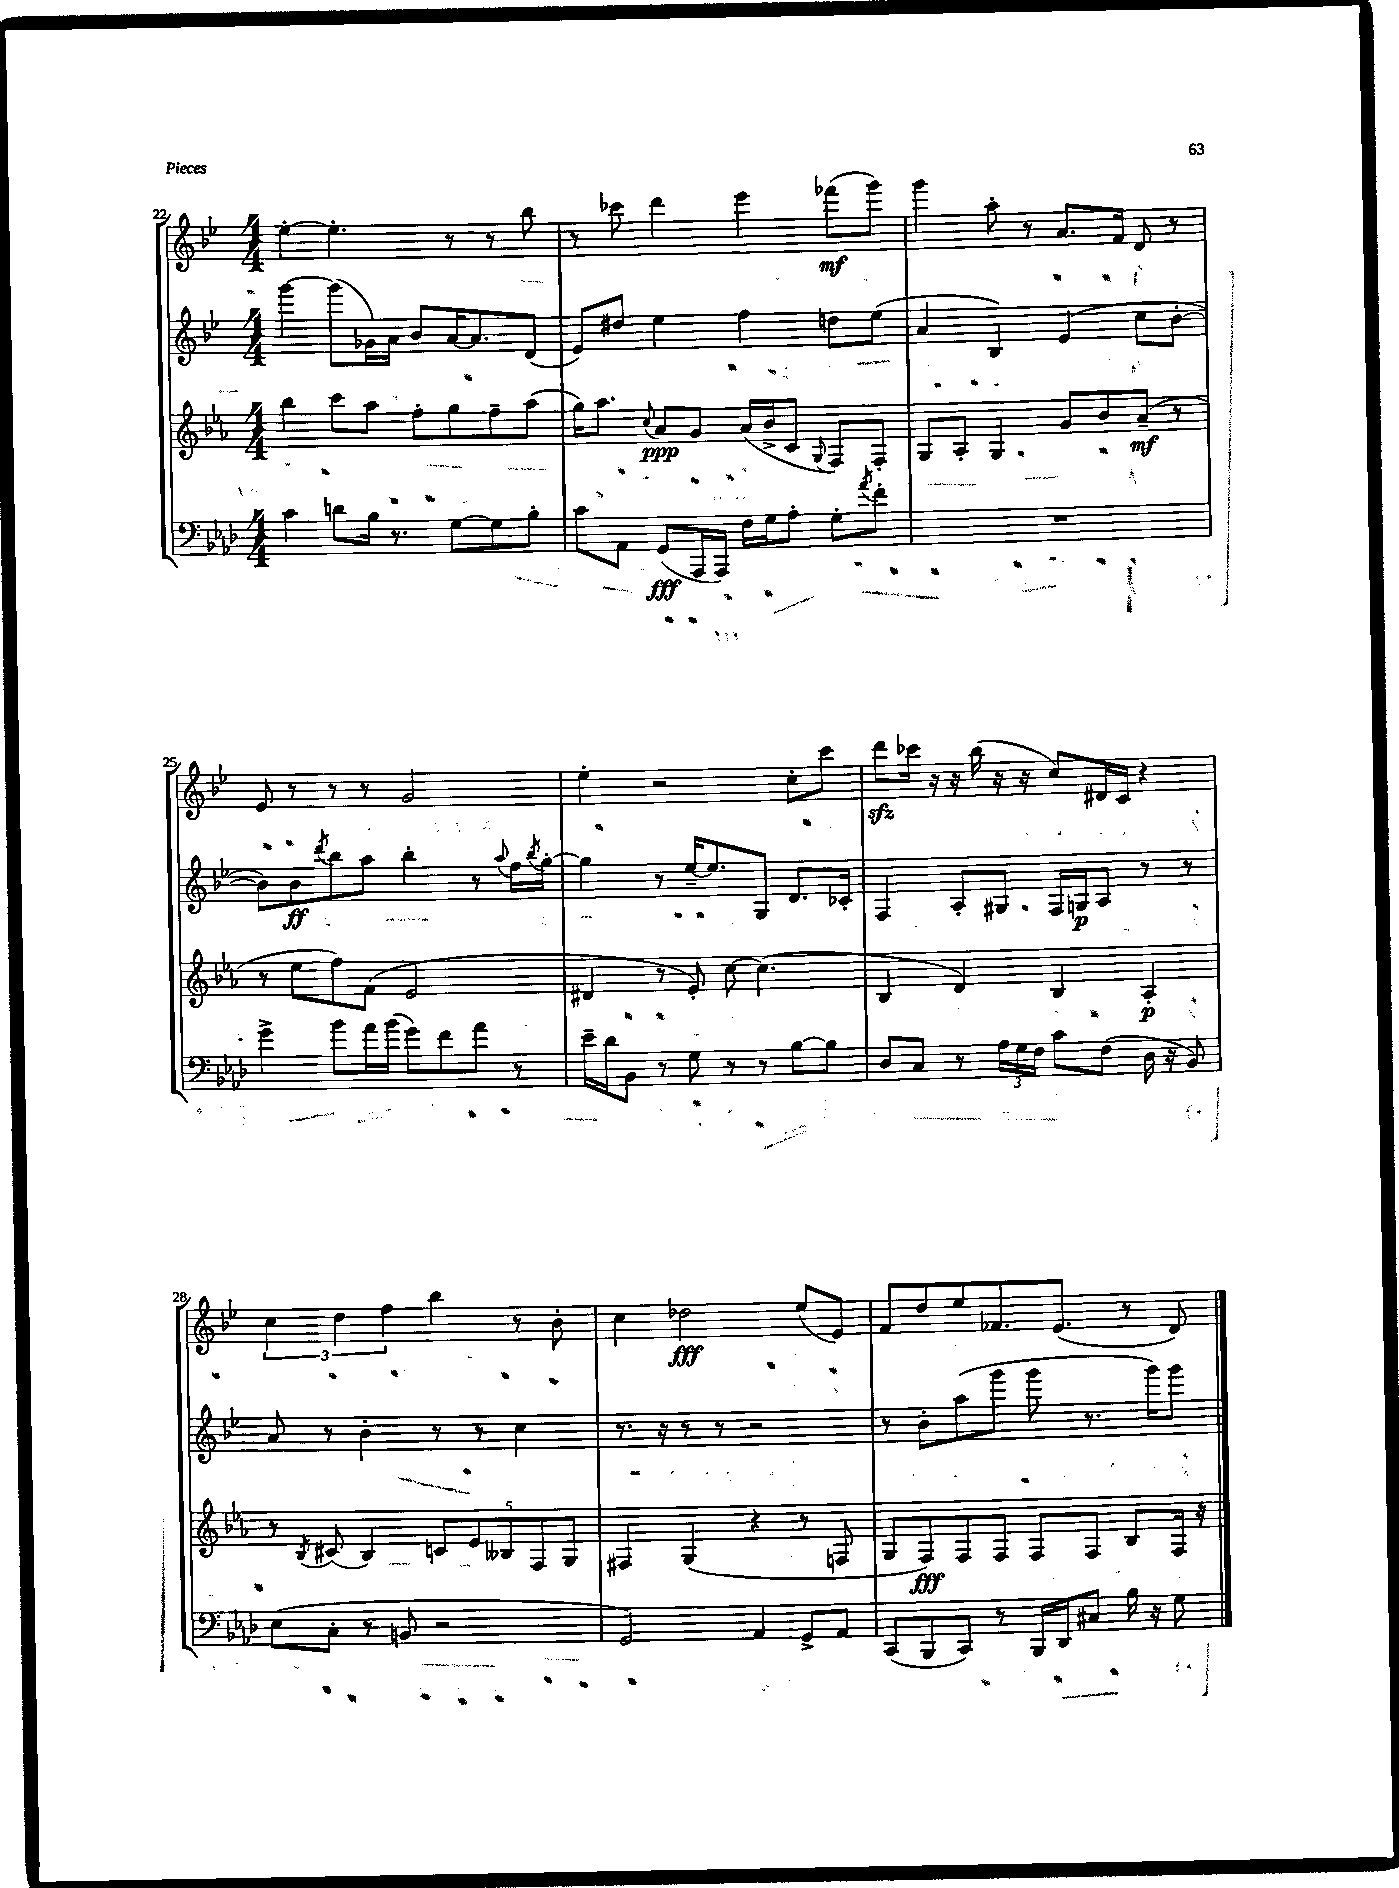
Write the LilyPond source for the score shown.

<<
\new StaffGroup <<
\new Staff = "s0" {
    \clef treble \key bes \major \numericTimeSignature \time 4/4
    ees''4~-. ees''4.-. r8 r8 bes''8 |
    r8 ces'''8 d'''4 ees'''4 fes'''8\mf( g'''8) |
    g'''4 a''8-. r8 a'8. f'16 d'8 r8 |
    ees'8 r8 r8 r8 g'2 |
    ees''4-. r2 c''8-. c'''8 |
    d'''8\sfz ces'''16 r16 r16 bes''16( r16 r16 c''8) dis'16 c'16 r4 |
    \tuplet 3/2 { c''4 d''4 f''4 } bes''4 r8 bes'8-. |
    c''4 des''2\fff ees''8( ees'8) |
    f'8 d''8 ees''8 fes'8. ees'8.( r8 d'8) \bar "|." |
}
\new Staff = "s1" {
    \clef treble \key bes \major \numericTimeSignature \time 4/4
    g'''4~ g'''8( ges'16) a'16 bes'8 a'16~ a'8. d'8( |
    ees'8) dis''8 ees''4 f''4 d''8 ees''8( |
    a'4 bes4) ees'4( c''8 bes'8~-. |
    bes'8) bes'8\ff \acciaccatura { d'''8 } bes''8 a''8 bes''4-. r8 \appoggiatura { a''8 } f''16 \acciaccatura { bes''8 } g''16~-. |
    g''4 r8 ees''16~-- ees''8. g8 d'8. ces'16-. |
    f4 a8-. gis8 f16 g16\p a8 r8 r8 |
    a'8 r8 bes'4-. r8 r8 c''4 |
    r8. r16 r8 r8 r2 |
    r8 bes'8-. a''8( g'''8 g'''8 r8. g'''16) g'''8 \bar "|." |
}
\new Staff = "s2" {
    \clef treble \key ees \major \numericTimeSignature \time 4/4
    bes''4 c'''8 aes''8 f''8-. g''8 f''8-- aes''8( |
    g''16) aes''8. \appoggiatura { c''8 } aes'8\ppp g'8 aes'16( bes'16-> c'8 \appoggiatura { g8 } f8) f8-. |
    g8 aes8-. g4 g'8 bes'8 aes'8--\mf( r8 |
    r8 ees''8 f''8) f'8( ees'2 |
    dis'4 r8 ees'8-.) c''8~ c''4.( |
    bes4 d'4) bes4 aes4-.\p |
    r8 \acciaccatura { bes8 } cis'8( bes4) \tuplet 5/4 { c'8 ees'8 beses8 f8 g8 } |
    fis4 g4( r4 r8 f8 |
    g8 f8\fff) f8 f8 f8 f8 bes8 f16 r16 \bar "|." |
}
\new Staff = "s3" {
    \clef bass \key aes \major \numericTimeSignature \time 4/4
    c'4 d'8 bes16 r8. g8~ g8 bes8-. |
    c'8 aes,8 g,8\fff( aes,,16 aes,,16) f16 g16 aes8-. g8-. \acciaccatura { aes'8 } f'8-. |
    R1 |
    g'4-> bes'8 aes'16 bes'16( g'8) f'8 aes'8 r8 |
    ees'16-- des'16 bes,8 r8 g8 r8 r8 bes8~ bes8 |
    des8 c8 r8 \tuplet 3/2 { aes16 g16 f16 } c'8 f8( des16 r16 bes,8) |
    ees8( c8-. r8 b,8 r2 |
    g,2) aes,4 g,8-> aes,8 |
    c,8( bes,,8 c,8) r8 bes,,16 des,16 cis8 bes16 r16 g8 \bar "|." |
}
>>
>>
\layout { \context { \Score currentBarNumber = #22 } }
